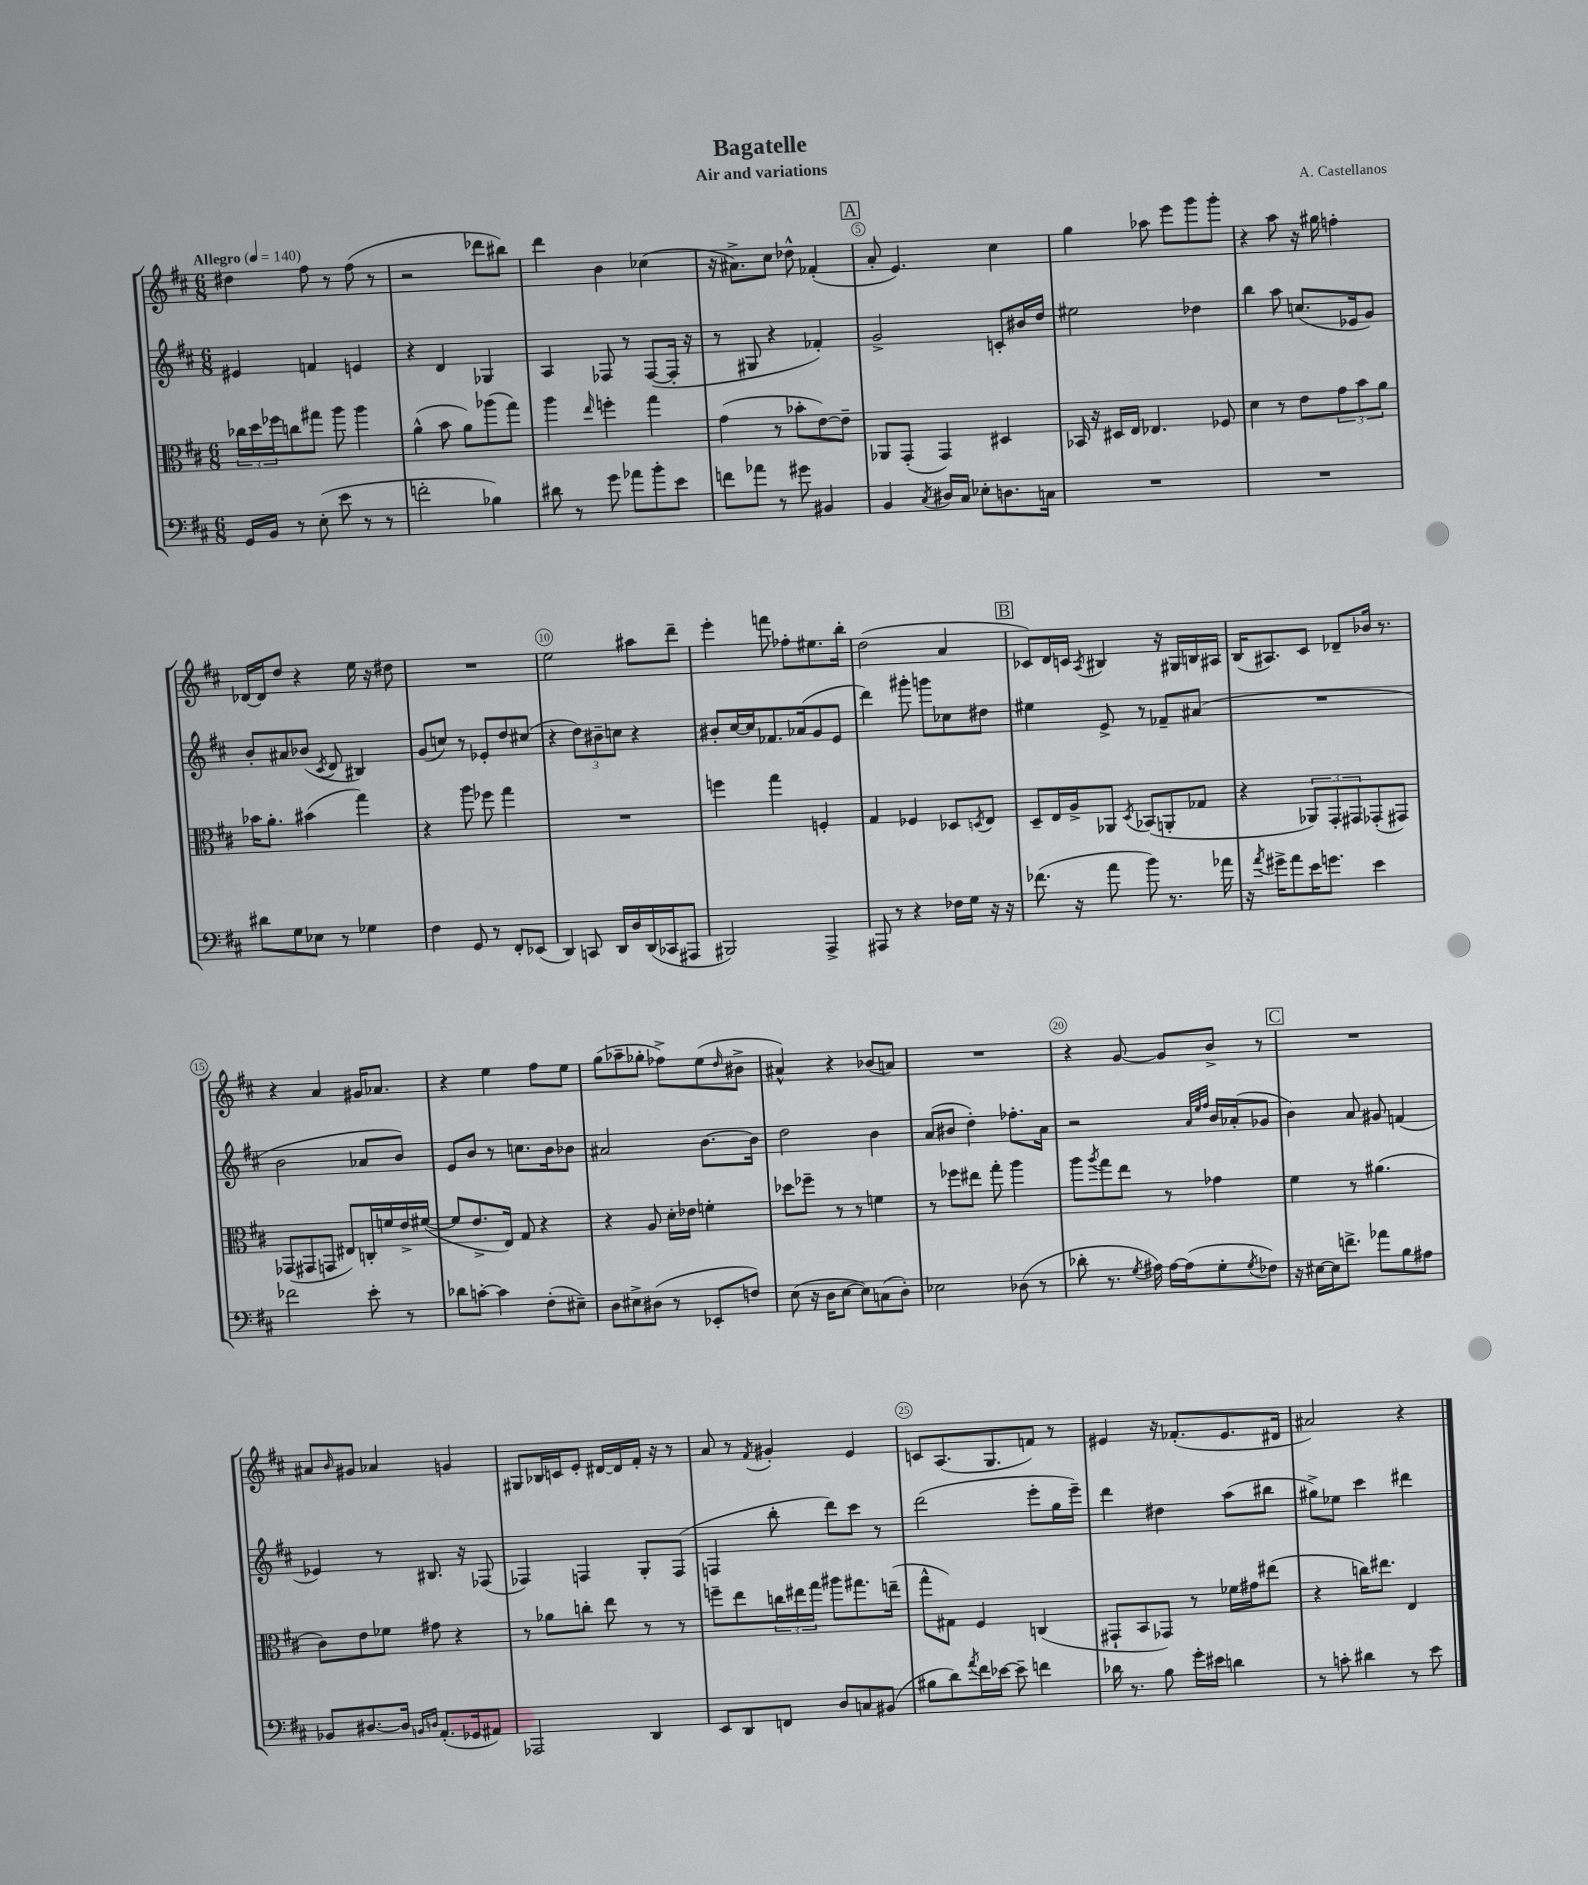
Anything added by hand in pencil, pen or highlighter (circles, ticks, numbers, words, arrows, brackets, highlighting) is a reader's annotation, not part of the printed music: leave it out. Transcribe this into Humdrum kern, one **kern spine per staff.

**kern	**kern	**kern	**kern
*part4	*part3	*part2	*part1
*staff4	*staff3	*staff2	*staff1
*clefF4	*clefC3	*clefG2	*clefG2
*k[f#c#]	*k[f#c#]	*k[f#c#]	*k[f#c#]
*M6/8	*M6/8	*M6/8	*M6/8
*MM140	*MM140	*MM140	*MM140
=1	=1	=1	=1
!	!	!	!LO:TX:a:B:t=Allegro
16GG/LL	24cc-X\LL	4e#X/	4dd#X\
.	24dd\	.	.
16BB/JJ	.	.	.
.	24ff-X\J	.	.
8r	8ccn\	.	.
(8E'\	8gg#X\J	4fn/	8ff#\
8e\	8aa\	.	8r
8r	4aa\	4en/	(8ff#\
8r	.	.	8r
=2	=2	=2	=2
2fn'\	(4a^^\	4r	2r
.	8b\	4d/	.
.	8a\L)	.	.
4B-X\)	(8aa-X\	4G-X/	8ddd-X\L
.	8gg\J)	.	8bb#X\J)
=3	=3	=3	=3
8d#X\	4aa\	4A/	4ddd\
8r	.	.	.
.	16qqee/	.	.
8g\	4ffn'\	8F-X/	4b\
8a-X\L	.	8r	.
8b'\	4gg\	([8F-/L	(4cc-X\
8e\J	.	16F-'/Jk]	.
.	.	16r	.
=4	=4	=4	=4
8fn\L	(4g\	8r	16r
.	.	.	8.a#X^\L)
8a-X\J	.	8G#X/	.
8r	8r	4r	8cc#\J
8g#X\	8b-X'\L	.	8dd-X^^\
4BB#X/	[8e\)	4f-X'/)	(4f-X'/
.	8e~\J]	.	.
!!LO:REH:place=s1:t=A
=5	=5	=5	=5
4BB/	8AA-X/L	2g^/	8a'/
.	(8GG'/J	.	4.e/)
8qC#/	.	.	.
16D#X/LL	4GG/)	.	.
16C#/JJ	.	.	.
8E-X'\L	.	.	.
8.Dn\	4D#X/	8cn'/L	4cc#\
.	.	16b#X/L	.
16Cn\Jk	.	16dd/JJ	.
=6	=6	=6	=6
2.r	16BB-X/	2ee#X\	4gg\
.	16r	.	.
.	16D#X/LL	.	.
.	16E/JJ	.	.
.	4.E-X/	.	8aa-X\
.	.	.	8eee\L
.	.	4dd-X\	8ggg\
.	8F-X/	.	8ggg'\J
=7	=7	=7	=7
2.r	4d\	4bb\	4r
.	8r	8aa\	8aa\
.	8e\L	(8.ccn/L	16r
.	.	.	16gg#X\
.	12g\	.	4ffn'\
.	.	16e-X/k	.
.	12b\	.	.
.	.	8g/J)	.
.	12a\J	.	.
!!LO:LB:g=z
=8	=8	=8	=8
8d#X\L	16b-X\KL	8b'/L	[16d-X/LL
.	8.a'\J	.	16d-/J]
8G\	.	8a#X/	8dd/J
8E-X\J	(4b#X\	(8b-X/J	4r
.	.	8qc#/	.
8r	.	8d/	.
4G-X\	4gg\)	4B#X/)	16ee\
.	.	.	16r
.	.	.	8dd#X\
=9	=9	=9	=9
4F#\	4r	(8g/L	2.r
.	.	8ccn/J)	.
8GG/	8aa\	8r	.
8r	8ff-X\	8e-X'/L	.
8FF#'/L	4gg\	8dd/	.
(8EE-X/J	.	(8cc#X/J	.
=10	=10	=10	=10
4DD/)	2.r	4r	2ee\
8CCn/	.	12dd\L)	.
.	.	12b#X~\	.
16DD/LL	.	.	.
.	.	12ccn\J	.
16D/	.	.	.
(16DD/	.	4r	8aa#X\L
16CC-X/J	.	.	.
8AAA#X/J	.	.	8ddd~\J
=11	=11	=11	=11
2BBB#X/)	4ffn\	8b#X'/L	4eee'\
.	.	[16cc#/L	.
.	.	16cc#/J]	.
.	4gg\	8.f-X/	8fffn\
.	.	.	8ff-X'\L
.	.	(16a-X/k	.
4AAA^/	4Fn'/	8g/	8.ee#X\
.	.	8e/J	.
.	.	.	16bb'\Jk
=12	=12	=12	=12
8AAA#X/	4G/	4ddd\)	(2dd\
8r	.	.	.
4r	4F-X/	8ggg#X'\	.
.	.	8gggn\L	.
16F-X\LL	8D-X/L	8cc-X\	4a/
16G\JJ	.	.	.
.	8qDn/	.	.
16r	8E/J	8dd#X\J	.
16r	.	.	.
!!LO:REH:place=s1:t=B
=13	=13	=13	=13
(8.f-X\	8D~/L	4ee#X\	8c-X/L)
.	16E/L	.	16d/L
16r	16A^/J	.	16cn/JJ
.	.	.	8qA/
8a\	8AA-X/J	8e^/	4B#X/
.	8qD/	.	.
8b\)	(8BB-X/L	8r	.
8.r	8AAn'/	8f-X~/L	16r
.	.	.	16G#X/LL
.	8G-X/J	(8a#X/J	16Bn/
16a-X\	.	.	16A#X/JJ
=14	=14	=14	=14
16r	4r	2.r	(16B/KL
8qa/	.	.	.
16g#X^\KL	.	.	8.A#X/)
8a\	.	.	.
16e\K	12AA-X/L)	.	8c#/J
8.gn\J	.	.	.
.	12GG'/	.	.
.	.	.	8d-X~/L
.	12GG#X/	.	.
4e\	(8GG-X'/	.	16b-X/Jk
.	.	.	8.r
.	8GG#X/J)	.	.
!!LO:LB:g=z
=15	=15	=15	=15
2f-X\	(8GG-X/L	2b\	4r
.	8GG#X/	.	.
.	8GGn/J	.	4a/
.	8E#X/L)	.	.
8e'\	16Cn'/L	8a-X/L	16g#X/KL
.	16fn/	.	8.a-X/J
8r	16e^/	8b/J)	.
.	([16f#X/JJ	.	.
=16	=16	=16	=16
8d-X\L	8f#/L]	8e/L	4r
[8cn'\J	8.e^/	8b/J	.
4c\]	.	8r	4ee\
.	16E/Jk)	.	.
.	8G/	8.ccn\L	.
(8F#'\L	4r	.	8ff#\L
.	.	16b\k	.
8E#X~\J)	.	8b-X\J	8ee\J
=17	=17	=17	=17
8D\L	4r	2a#X/	(8gg\L
8E#X^\	.	.	8aa-X~\
(8D#X\J	8A/	.	8gg-X'\J
8r	16d'\LL	.	8ff-X^\L)
.	16e-X\JJ	.	.
8EE-X'/L	4fn'\	[8.b\L	(8ee\
.	.	.	16qqdd/
8Fn/J)	.	.	8b#X^\J
.	.	16b\Jk]	.
=18	=18	=18	=18
(8E\	8dd-X\L	2dd\	4a#X^^/)
16r	8ff-X~\J	.	.
16D\KL	.	.	.
[8E\J	8r	.	4r
8E\L])	8r	.	.
(8Cn\	4fn\	4b\	(8b-X/L
8D'\J)	.	.	8an/J)
=19	=19	=19	=19
2E-X\	8r	(8a/L	2.r
.	8ff-X\L	8b#X/J	.
.	8ee#X\J	4dd'\)	.
.	8gg'\	.	.
(8D-X\	4aa\	8.ff-X'\L	.
8r	.	.	.
.	.	16a\Jk	.
=20	=20	=20	=20
8d-X'\	8aa\L	2r	4r
.	8qaa/	.	.
8.r	8gg\	.	.
.	8ee\J	.	[8g/
8qG/	.	.	.
16A#X\)	.	.	.
[16A#\LL	8r	.	8g/L]
(16A#\J]	.	.	.
.	.	32qqa/LLL	.
.	.	32qqee/	.
.	.	32qqff#/JJJ	.
8G'\	4g-X\	16b/LL	8b^/J
.	.	(16a-X'/J	.
8qG/	.	.	.
8F-X\J)	.	8g-X/J	8r
!!LO:REH:place=s1:t=C
=21	=21	=21	=21
16r	4f#\	4b\)	2.r
[16E#X\LL	.	.	.
16E#\J]	.	.	.
8.fn^\J	.	.	.
.	8r	8a/	.
8a-X\L	(4.a#X\	8g#X/	.
8B\	.	(4fn/	.
8A#X\J	.	.	.
!!LO:LB:g=z
=22	=22	=22	=22
8BB-X/L	8c#\L)	4e-X/)	8a#X/L
.	.	.	16qqb/
[8.D#X/	8e\	.	8g#X/J
.	8f-X\J	8r	4a-X/
16D#/Jk]	.	.	.
16qqBBn/LL	.	.	.
16qqDn/JJ	.	.	.
(8.AA'/L	8g#X\	8.B#X/	.
.	4r	.	4gn/
16GG-X/k	.	16r	.
8AA#X/J)	.	(8F-X/	.
=23	=23	=23	=23
2AAA-X/	8r	4F-X/)	8G#X/L
.	8a-X\L	.	16B-X/L
.	.	.	16cn/J
.	8ccn'\J	4Fn/	8e'/J
.	8ee\	.	[16d#X/LL
.	.	.	16d#/]
4DD/	8r	8G'/L	16f#'/JJ
.	.	.	16r
.	8r	(8F/J	8r
=24	=24	=24	=24
8EE/L	8ffn~\L	4Fn/	8a/
8DD/	8ee\	.	8r
.	.	.	8qf#/
8FFn/J	24ccn\L	8bb'\	4g#X'/
.	24ee#X\	.	.
.	24gg\JJ	.	.
8D/L	8aa#X\L	8ddd\L)	.
8Cn/	8.gg#X\	8ccc#\J	4e/
(8BB#X/J	.	8r	.
.	(16een~\Jk	.	.
=25	=25	=25	=25
8B#X\L	8gg^^\L	(2ddd\	8cn/L
8d\)	8G#X\J)	.	(8.A/
8qa/	.	.	.
16f#\L	4F#/	.	.
[16e-X\JJ	.	.	8.G/
8e-~\]	.	.	.
4fn\	(4Cn/	8eee'\L	8fn/J)
.	.	16gg\L	8r
.	.	16eee~\JJ)	.
=26	=26	=26	=26
16d-X\	8GG#X`/L	4ddd\	4e#X/
8.r	.	.	.
.	8BB/	.	.
8B\	8GG-X/J)	4dd#X\	16r
.	.	.	(8.f-X'/L
16g'\LL	8r	.	.
16e#X\JJ	.	.	.
4dn\	16f-X\LL	(8aa\L	8.e#/
.	16g#X\J	.	.
.	(8ee#X\J	8bb#X\J	.
.	.	.	16d#X/Jk
=27	=27	=27	=27
8r	4r	8gg#X^\L)	2a#X/)
8cn'\	.	8ee-X\J	.
4d#X\	16ccn\KL)	4ccc#\	.
.	8.ee#X\J	.	.
8r	4E/	4ddd#X\	4r
8e\	.	.	.
==	==	==	==
*-	*-	*-	*-
